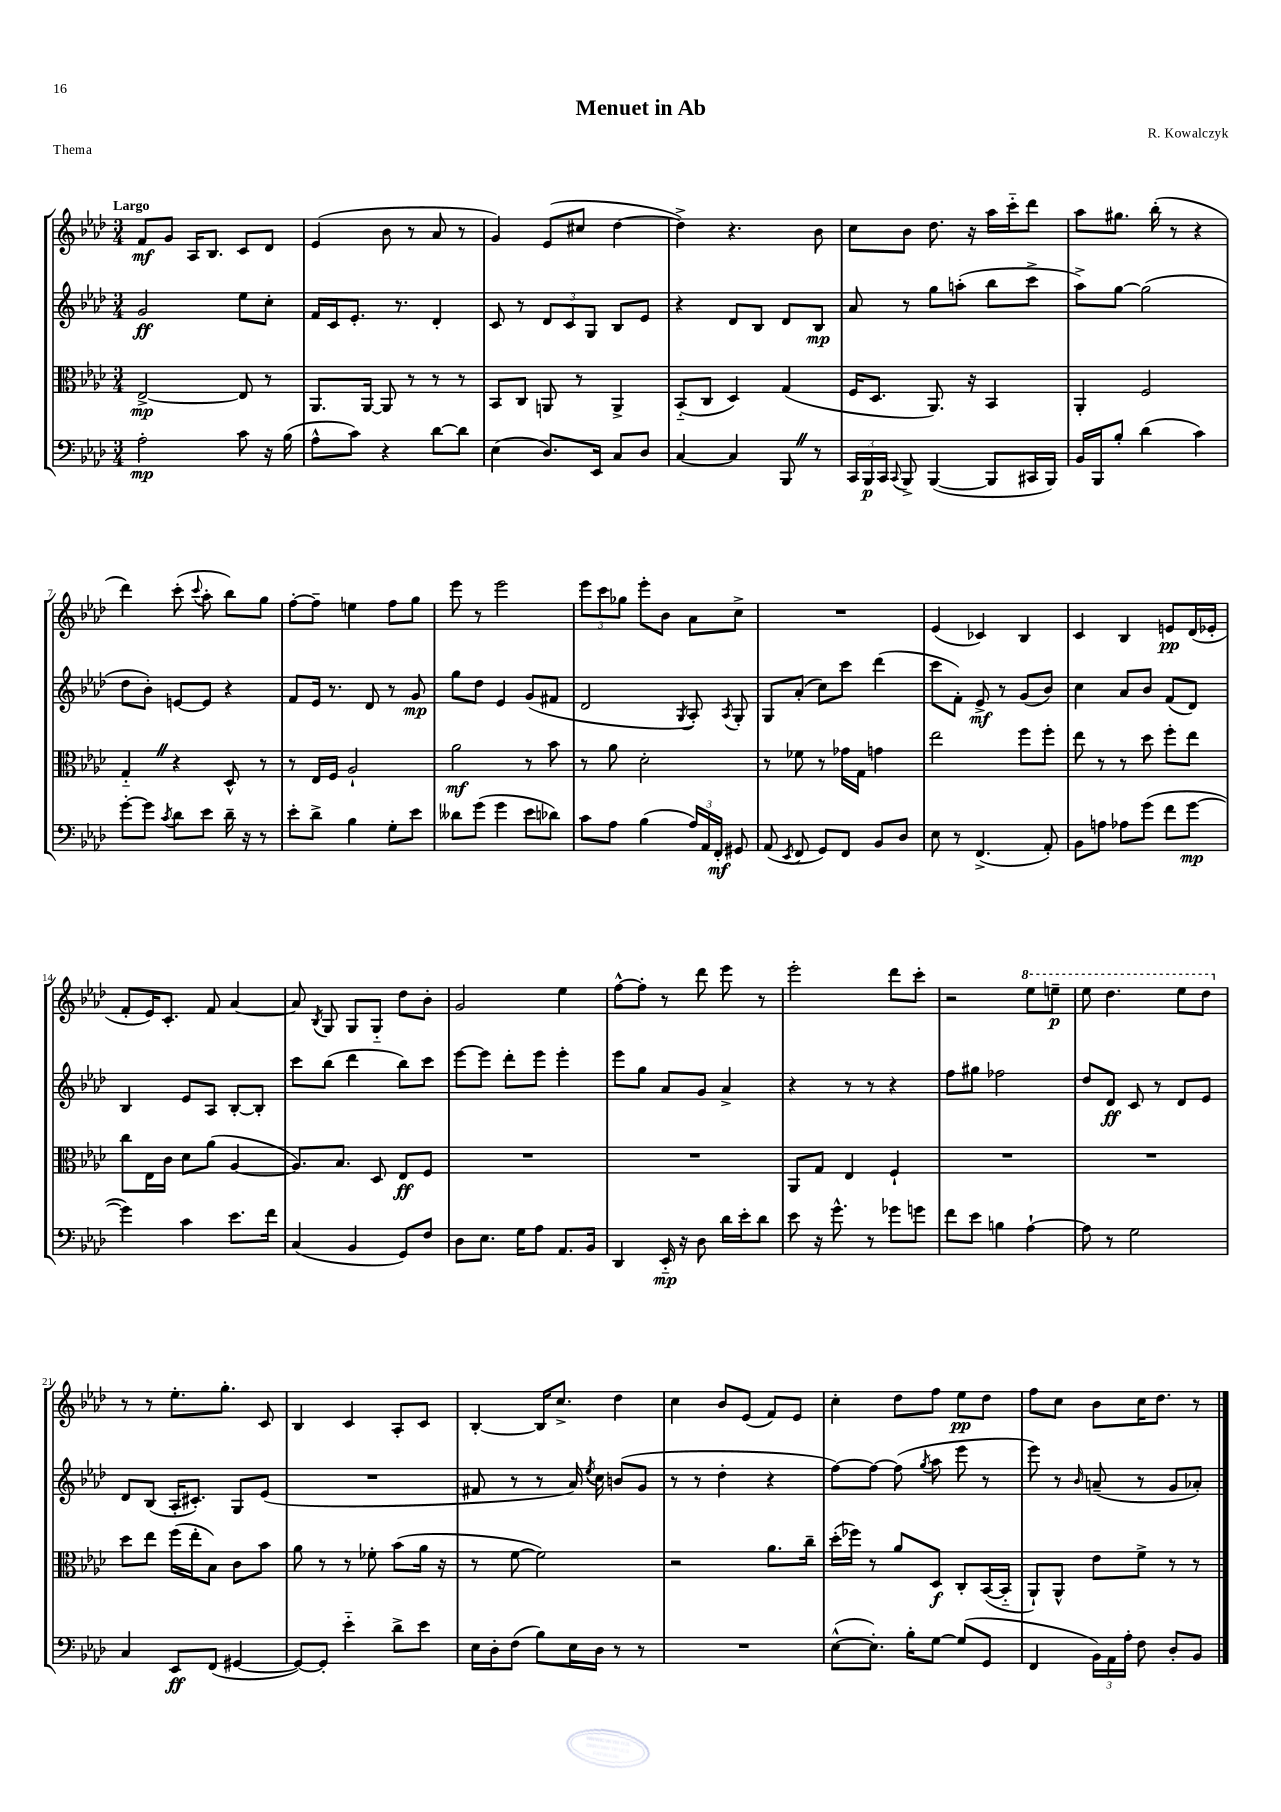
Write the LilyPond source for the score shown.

\header { title = "Menuet in Ab" composer = "R. Kowalczyk" piece = "Thema" }
<<
\new StaffGroup <<
\new Staff = "s0" {
    \clef treble \key aes \major \numericTimeSignature \time 3/4 \tempo "Largo"
    \autoBeamOff f'8[\mf g'8] aes16[ bes8.] c'8[ des'8] |
    ees'4( bes'8 r8 aes'8 r8 |
    g'4) ees'8[( cis''8] des''4~ |
    des''4->) r4. bes'8 |
    c''8[ bes'8] des''8. r16 aes''16[ c'''16-_ des'''8] |
    aes''8[ gis''8.] bes''16-.( r8 r4 |
    des'''4) c'''8-.( \appoggiatura { c'''8 } aes''8-. bes''8[) g''8] |
    f''8[~-. f''8]-- e''4 f''8[ g''8] |
    ees'''8 r8 ees'''2 |
    \tuplet 3/2 { ees'''8[ c'''8 ges''8] } ees'''8[-. bes'8] aes'8[ c''8]-> |
    R2. |
    ees'4( ces'4) bes4 |
    c'4 bes4 e'8[\pp des'16( ees'16]-. |
    f'8[-. ees'16) c'8.]-. f'8 aes'4~ |
    aes'8 \acciaccatura { bes8 } g8 g8[ g8]-_ des''8[ bes'8]-. |
    g'2 ees''4 |
    f''8[~-^ f''8]-. r8 des'''8 ees'''8 r8 |
    ees'''2-. des'''8[ c'''8]-. |
    r2 \ottava #1 ees'''8[ e'''8]--\p |
    ees'''8 des'''4. ees'''8[ des'''8] \ottava #0 |
    r8 r8 ees''8.[-. g''8.]-. c'8 |
    bes4 c'4 aes8[-. c'8] |
    bes4~-. bes16[ c''8.]-> des''4 |
    c''4 bes'8[ ees'8]( f'8[) ees'8] |
    c''4-. des''8[ f''8] ees''8[\pp des''8] |
    f''8[ c''8] bes'8[ c''16 des''8.] r8 \bar "|." |
}
\new Staff = "s1" {
    \clef treble \key aes \major \numericTimeSignature \time 3/4
    \autoBeamOff g'2\ff ees''8[ c''8]-. |
    f'16[ c'16 ees'8.]-. r8. des'4-. |
    c'8 r8 \tuplet 3/2 { des'8[ c'8 g8] } bes8[ ees'8] |
    r4 des'8[ bes8] des'8[ bes8]\mp |
    aes'8 r8 g''8[ a''8]-.( bes''8[ c'''8]-> |
    aes''8[->) g''8]~ g''2( |
    des''8[ bes'8]-.) e'8[~ e'8] r4 |
    f'8[ ees'16] r8. des'8 r8 g'8\mp |
    g''8[ des''8] ees'4 g'8[( fis'8] |
    des'2 \acciaccatura { g8 } aes8-.) \acciaccatura { aes8 } g8-. |
    g8[ aes'8]-.( c''8[) c'''8] des'''4( |
    c'''8[ f'8]-.) ees'8->\mf r8 g'8[( bes'8]) |
    c''4 aes'8[ bes'8] f'8[( des'8]) |
    bes4 ees'8[ aes8] bes8[~-. bes8]-. |
    c'''8[ bes''8]( des'''4 bes''8[) c'''8] |
    ees'''8[~ ees'''8] des'''8[-. ees'''8] ees'''4-. |
    ees'''8[ g''8] aes'8[ g'8] aes'4-> |
    r4 r8 r8 r4 |
    f''8[ gis''8] fes''2 |
    des''8[ des'8]\ff c'8 r8 des'8[ ees'8] |
    des'8[ bes8]( aes16[-. cis'8.]-.) g8[ ees'8]( |
    R2. |
    fis'8 r8 r8 aes'16) \acciaccatura { ees''8 } c''16 b'8[( g'8] |
    r8 r8 des''4-. r4 |
    f''8[~) f''8]~ f''8( \acciaccatura { g''8 } aes''8 ees'''8 r8 |
    ees'''8) r8 \grace { bes'16 } a'8--( r8 g'8[ aes'8]-.) \bar "|." |
}
\new Staff = "s2" {
    \clef alto \key aes \major \numericTimeSignature \time 3/4
    \autoBeamOff ees2~->\mp ees8 r8 |
    aes,8.[ aes,16]~ aes,8 r8 r8 r8 |
    bes,8[ c8] a,8 r8 a,4-> |
    bes,8[-_( c8] des4) g4( |
    f16[ des8.] aes,8.) r16 bes,4 |
    aes,4-. f2 |
    g4-_ \once \override BreathingSign.text = \markup { \musicglyph "scripts.caesura.straight" } \breathe r4 des8-^ r8 |
    r8 ees16[ f16] aes2-! |
    aes'2\mf r8 bes'8 |
    r8 aes'8 des'2-. |
    r8 fes'8 r8 ges'16[ g16] g'4 |
    ees''2 f''8[ f''8]-. |
    ees''8 r8 r8 des''8 f''8[-. ees''8] |
    c''8[ ees16 c'16] des'8[ aes'8]( aes4~ |
    aes8.[) bes8.] des8 ees8[\ff f8] |
    R2. |
    R2. |
    aes,8[ g8] ees4 f4-! |
    R2. |
    R2. |
    des''8[ ees''8] f''16[( ees''16-. bes8]) c'8[ bes'8] |
    aes'8 r8 r8 fes'8-. bes'8[( aes'16] r16 |
    r8 f'8~ f'2) |
    r2 aes'8.[ c''16]-- |
    des''16[-.( fes''16]) r8 aes'8[ des8]\f c8[-. bes,16~( bes,16]-_ |
    aes,8[-!) aes,8]-^ ees'8[ f'8]-> r8 r8 \bar "|." |
}
\new Staff = "s3" {
    \clef bass \key aes \major \numericTimeSignature \time 3/4
    \autoBeamOff aes2-.\mp c'8 r16 bes16( |
    aes8[-^ c'8]) r4 des'8[~ des'8] |
    ees4( des8.[) ees,16] c8[ des8] |
    c4~ c4 bes,,8 \once \override BreathingSign.text = \markup { \musicglyph "scripts.caesura.straight" } \breathe r8 |
    \tuplet 3/2 { c,16[ bes,,16\p c,16] } \appoggiatura { c,8 } bes,,8-> bes,,4~( bes,,8[ cis,16 bes,,16]) |
    bes,16[ bes,,16 bes8]-. des'4( c'4) |
    g'8[~-. g'8] \acciaccatura { c'8 } des'8[ ees'8] des'16-- r16 r8 |
    ees'8[-. des'8]-> bes4 g8[-. ees'8] |
    deses'8[ g'8]( g'4 ees'8[ des'8]) |
    c'8[ aes8] bes4( \tuplet 3/2 { aes16[) aes,16 f,16]-.\mf } gis,8 |
    aes,8( \acciaccatura { ees,8 } f,8 g,8[) f,8] bes,8[ des8] |
    ees8 r8 f,4.->( aes,8-.) |
    bes,8[ a8] aes8[ g'8]( f'8[ g'8]~\mp |
    g'4) c'4 ees'8.[ f'16] |
    c4( bes,4 g,8[) f8] |
    des8[ ees8.] g16[ aes8] aes,8.[ bes,16] |
    des,4 ees,16-_\mp r16 des8 des'16[ ees'16-. des'8] |
    ees'8 r16 g'8.-^ r8 ges'8[ g'8] |
    f'8[ ees'8] b4 aes4~-! |
    aes8 r8 g2 |
    c4 ees,8[\ff f,8]( gis,4~ |
    gis,8[~) gis,8]-. ees'4-_ des'8[-> ees'8] |
    ees16[ des16-. f8]( bes8[) ees16 des16] r8 r8 |
    R2. |
    ees8[~-^( ees8.]-.) bes16[-. g8]~ g8[( g,8] |
    f,4 \tuplet 3/2 { bes,16[) aes,16 aes16]-. } f8 des8[-. bes,8] \bar "|." |
}
>>
>>
